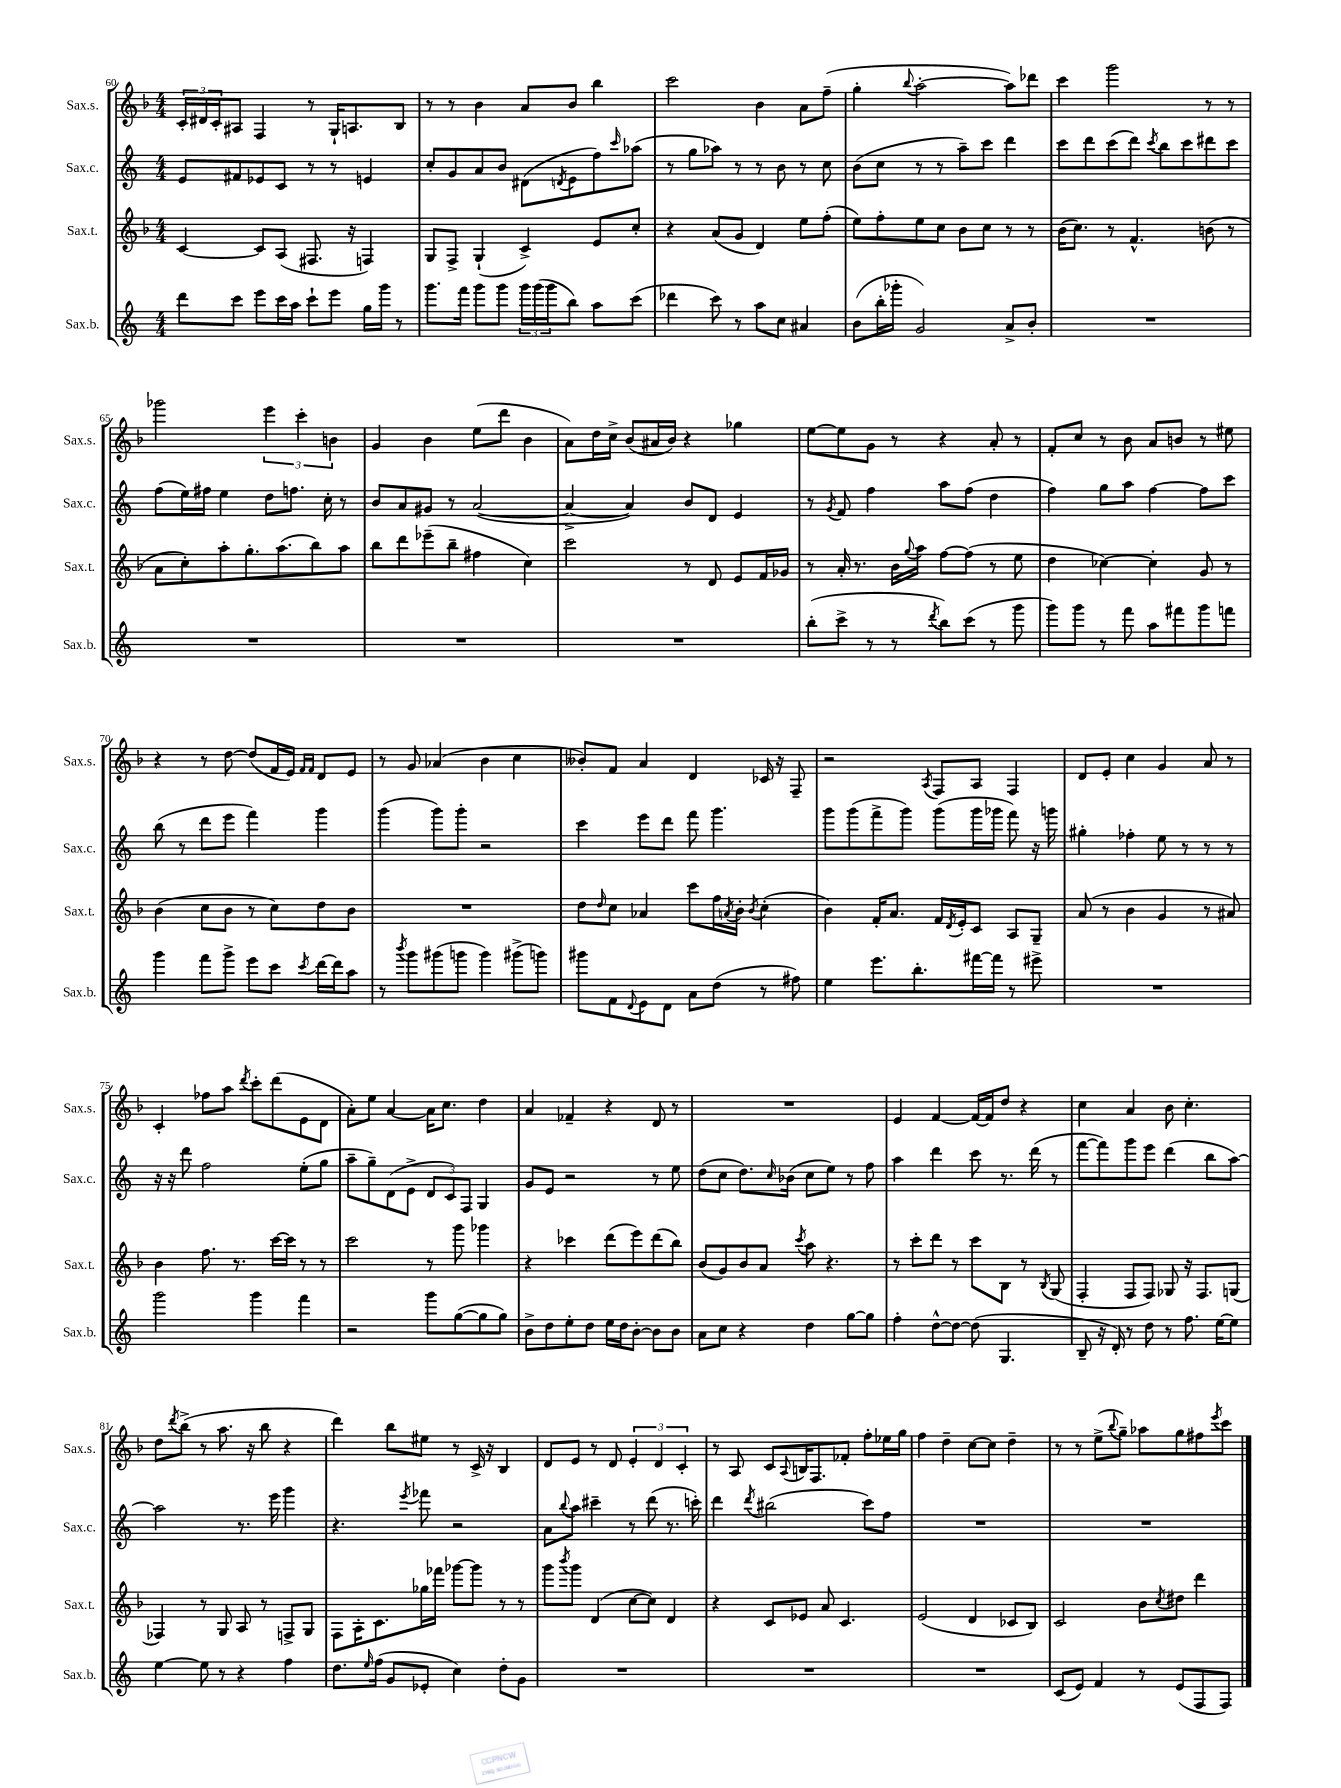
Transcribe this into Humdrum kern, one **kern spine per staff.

**kern	**kern	**kern	**kern
*part4	*part3	*part2	*part1
*staff4	*staff3	*staff2	*staff1
*I"Sax.b.	*I"Sax.t.	*I"Sax.c.	*I"Sax.s.
*I'Sax.b.	*I'Sax.t.	*I'Sax.c.	*I'Sax.s.
*clefG2	*clefG2	*clefG2	*clefG2
*k[]	*k[b-]	*k[]	*k[b-]
*M4/4	*M4/4	*M4/4	*M4/4
=60	=60	=60	=60
8ddd\L	[4c/	8e/L	24c'/LL
.	.	.	24d#X/
.	.	.	24c'/J
8ccc\J	.	8f#X/	8A#X/J
8eee\L	8c/L]	8e-X/	4F/
16ccc\L	(8A/J	8c/J	.
16aa\JJ	.	.	.
8ccc`\L	8.F#X/	8r	8r
8eee\J	.	8r	16G`/KL
.	16r	.	8.An/
16gg\LL	4Fn/)	4en/	.
16ggg\JJ	.	.	.
8r	.	.	8B-/J
=61	=61	=61	=61
8.ggg\L	8G/L	8cc'/L	8r
.	8F^/J	8g/	8r
16fff\Jk	.	.	.
8ggg\L	(4G`/	8a/	4b-\
8ggg\J	.	8b/J	.
24ggg\LL	4c^/)	(8d#X\L	8a/L
(24ggg\	.	.	.
24ggg\J	.	.	.
.	.	8qdn/	.
8bb\J)	.	8e\	8b-/J
8aa\L	8e/L	8ff\)	4bb-\
.	.	16qqccc/	.
(8ccc\J	8cc'/J	(8aa-X\J	.
=62	=62	=62	=62
4ddd-X\	4r	8r	2ccc\
.	.	8gg\L	.
8ccc\)	(8a/L	8aa-X\J)	.
8r	8g/J	8r	.
8aa\L	4d/)	8r	4b-\
8cc\J	.	8b\	.
4a#X/	8ee\L	8r	8a\L
.	(8ff'\J	8cc\	(8ff~\J
=63	=63	=63	=63
(8b\L	8ee\L)	(8b\L	4gg'\
16bb'\L	8ff'\	8cc\J	.
16ggg-X'\JJ	.	.	.
.	.	.	8qqbb-/
2g/)	8ee\	8r	[2aa'\
.	8cc\J	8r	.
.	8b-\L	8aa~\L)	.
.	8cc\J	8ccc\J	.
8a^/L	8r	4ddd\	8aa\L])
8b'/J	8r	.	8ddd-X\J
=64	=64	=64	=64
1r	(16b-\KL	8ccc\L	4ccc\
.	8.cc\J)	.	.
.	.	8ddd\	.
.	8r	(8ccc\	2ggg\
.	4.f^^/	8ddd\J)	.
.	.	8qccc/	.
.	.	8bb\L	.
.	.	8ccc\	.
.	(8bn\	8ddd#X\	8r
.	8r	8ccc\J	8r
!!LO:LB:g=z
=65	=65	=65	=65
1r	8a\L	(8ff\L	2ggg-X\
.	8cc'\)	16ee\L)	.
.	.	16ff#X\JJ	.
.	8aa'\	4ee\	.
.	8.gg'\	.	.
.	.	8dd\L	6eee\
.	(8.aa\	.	.
.	.	8.ffn\J	.
.	.	.	6ccc'\
.	8bb-\)	.	.
.	.	16cc'\	.
.	.	.	6bn\
.	8aa\J	8r	.
=66	=66	=66	=66
1r	8bb-\L	8b/L	4g/
.	8ddd\	8a/	.
.	(8eee-X~\	8g#X/J	4b-\
.	8bb-~\J	8r	.
.	4ff#X\	([2a/	(8ee\L
.	.	.	8ddd\J
.	4cc\)	.	4b-\
=67	=67	=67	=67
1r	2ccc\	4a^/_	8a\L)
.	.	.	16dd\L
.	.	.	16cc^\JJ
.	.	4a/])	(8b-/L
.	.	.	16a#X/L
.	.	.	16b-/JJ)
.	8r	8b/L	4r
.	8d/	8d/J	.
.	8e/L	4e/	4gg-X\
.	16f/L	.	.
.	16g-X/JJ	.	.
=68	=68	=68	=68
(8bb'\L	8r	8r	[8ee\L
.	.	8qg/	.
8ccc^\J	16a'/	8f/	8ee\]
.	8.r	.	.
8r	.	4ff\	8g\J
8r	16b-\LL	.	8r
.	8qqgg/	.	.
.	16aa\JJ	.	.
8qddd/	.	.	.
8bb\L)	[8ff\L	8aa\L	4r
(8ccc\J	(8ff\J]	(8ff\J	.
8r	8r	4dd\	8a'/
8ggg\	8ee\	.	8r
=69	=69	=69	=69
8ggg\L)	4dd\	4ff\)	8f'/L
8ggg\J	.	.	8cc/J
8r	[4cc-X\)	8gg\L	8r
8fff\	.	8aa\J	8b-\
8aa\L	4cc-'\]	[4ff\	8a/L
8fff#X\	.	.	8bn/J
8ggg\	8g/	8ff\L]	8r
8fffn\J	8r	8ccc\J	8ee#X\
!!LO:LB:g=z
=70	=70	=70	=70
4ggg\	(4b-\	(8bb\	4r
.	.	8r	.
8fff\L	8cc\L	8ddd\L	8r
8ggg^\J	8b-\J	8eee\J	[8dd\
8eee\L	8r	4fff\)	(8dd/L]
8ccc\J	8cc\L)	.	16f/L
.	.	.	16e/JJ)
.	.	.	16qqf/LL
8qccc/	.	.	16qqf/JJ
[16ddd\LL	8dd\	4ggg\	8d/L
16ddd\J]	.	.	.
8aa\J	8b-\J	.	8e/J
=71	=71	=71	=71
8r	1r	(4ggg\	8r
8qbbb/	.	.	.
8ggg\L	.	.	8g/
(8ggg#X\	.	8ggg\L)	(4a-X/
8gggn\J	.	8ggg'\J	.
4ggg\)	.	2r	4b-\
(8ggg#X^\L	.	.	4cc\
8gggn\J)	.	.	.
=72	=72	=72	=72
8ggg#X\L	8dd\L	4ccc\	8b--X'/L)
.	16qqdd/	.	.
8f\	8cc\J	.	8f/J
8qqd/	.	.	.
8e\	4a-X/	8eee\L	4a/
8d\J	.	8ddd\J	.
8a\L	8ccc\L	8fff\	4d/
(8dd\J	16ff\L	4.ggg\	.
.	8qan/	.	.
.	16b-'\JJ	.	.
.	8qb-/	.	.
8r	(4cc'\	.	16c-X/
.	.	.	16r
8ff#X\)	.	.	8F~/
=73	=73	=73	=73
4ee\	4b-\)	8ggg\L	2r
.	.	(8ggg\	.
8.eee\L	16f'/KL	8fff^\	.
.	8.a/J	.	.
.	.	8ggg\J)	.
8.bb'\	.	.	.
.	.	.	8qA/
.	16f/LL	(8ggg\L	8F/L
.	8qd/	.	.
.	16e'/J	.	.
[16fff#X\L	8c/J	16ggg\L	8A/J
16fff#\JJ]	.	16ggg-X\JJ	.
8r	8A/L	8fff\)	4F/
8eee#X^\	8G~/J	16r	.
.	.	16gggn\	.
=74	=74	=74	=74
1r	(8a/	4gg#X'\	8d/L
.	8r	.	8e'/J
.	4b-\	4ff-X'\	4cc\
.	4g/	8ee\	4g/
.	.	8r	.
.	8r	8r	8a/
.	8a#X/)	8r	8r
!!LO:LB:g=z
=75	=75	=75	=75
2ggg\	4b-\	16r	4c'/
.	.	16r	.
.	.	8ddd\	.
.	8.ff\	2ff\	8ff-X\L
.	.	.	8aa\J
.	8.r	.	.
.	.	.	8qddd/
4ggg\	.	.	8ccc'\L
.	[16ccc\LL	.	(8ddd\
.	16ccc\JJ]	.	.
4fff\	8r	(8ee'\L	8e\
.	8r	8gg\J	8d\J
=76	=76	=76	=76
2r	2ccc\	8aa~\L	8a'\L)
.	.	8gg~\)	8ee\J
.	.	(8d\	[4a/
.	.	8e^\J	.
8ggg\L	8r	12d/L	16a\KL]
.	.	.	8.cc\J
.	.	12c/)	.
([8gg\	8ggg\	.	.
.	.	12F/J	.
8gg\]	4ggg-X\	4G/	4dd\
8gg\J)	.	.	.
=77	=77	=77	=77
8b^\L	4r	8g/L	4a/
8dd\	.	8e/J	.
8ee'\	4ccc-X\	2r	4f-X~/
8dd\J	.	.	.
16ee\LL	(8ddd\L	.	4r
16dd\J	.	.	.
[8b'\J	8eee\)	.	.
8b\L]	(8ddd\	8r	8d/
8b\J	8bb-\J)	8ee\	8r
=78	=78	=78	=78
8a\L	(8b-/L	(8dd\L	1r
8cc\J	8g/)	8cc\J	.
4r	8b-/	8.dd\L)	.
.	8a/J	.	.
.	.	16qqcc/	.
.	.	(16b-X\Jk	.
.	8qccc/	.	.
4dd\	8aa\	8cc\L	.
.	4.r	8ee\J)	.
[8gg\L	.	8r	.
8gg\J]	.	8ff\	.
=79	=79	=79	=79
4ff'\	8r	4aa\	4e/
.	8ccc'\L	.	.
[8dd^^\L	8ddd\J	4ddd\	[4f/
8dd\J_	8r	.	.
(8dd\]	8ccc\L	8ccc\	16f/LL_
.	.	.	16f/J]
4.G/	8B-\J	8.r	8dd/J
.	8r	.	4r
.	.	(16ddd\	.
.	8qB-/	.	.
.	(8G/	8r	.
=80	=80	=80	=80
8B~/	4F'/	[8fff\L	4cc\
16r	.	8fff\])	.
16d'/)	.	.	.
8r	8F/L	8ggg\	4a/
8dd\	8F/J)	8eee\J	.
8r	8G-X/	(4ddd\	8b-\
8.ff\	16r	.	4.cc'\
.	8.F/L	.	.
.	.	8bb\L	.
[16ee\KL	.	.	.
8ee\J]	(8Gn/J	[8aa\J)	.
!!LO:LB:g=z
=81	=81	=81	=81
[4ee\	4F-X/)	2aa\]	8dd\L
.	.	.	8qddd/
.	.	.	(8bb-^\J
8ee\]	8r	.	8r
8r	8G/	.	8.aa\
4r	8A/	8.r	.
.	.	.	16r
.	8r	.	8bb-\
.	.	16eee\	.
4ff\	8Fn^/L	4ggg\	4r
.	8G/J	.	.
=82	=82	=82	=82
8.dd\L	8F\L	4.r	4ddd\)
.	16A'\K	.	.
16qqee/	.	.	.
(16ff\Jk	8.c\	.	.
8g/L	.	.	8bb-\L
.	.	8qeee/	.
8e-X'/J	16gg-X\L	8fff-X\	8ee#X\J
.	16fff-X\JJ	.	.
4cc\)	[8ggg-X\L	2r	8r
.	8ggg-\J]	.	16c^/
.	.	.	16r
8dd'\L	8r	.	4B-/
8g\J	8r	.	.
=83	=83	=83	=83
1r	8ggg\L	8a\L	8d/L
.	8qbbb-/	8qqbb/	.
.	8ggg\J	8aa\J	8e/J
.	(4d/	4ccc#X~\	8r
.	.	.	8d/
.	[8cc\L	8r	6e'/
.	8cc\J])	(8ddd\	.
.	.	.	6d/
.	4d/	8.r	.
.	.	.	6c'/
.	.	16cccn'\)	.
=84	=84	=84	=84
1r	4r	4ddd\	8r
.	.	.	8A/
.	.	8qddd/	.
.	8c/L	(2bb#X\	8c/L
.	.	.	8qqA/
.	8e-X/J	.	16Bn/K
.	.	.	8.F/
.	8a/	.	.
.	4.c/	.	8f-X'/J
.	.	8ccc\L)	8ff'\L
.	.	8ff\J	16ee-X\L
.	.	.	16gg\JJ
=85	=85	=85	=85
1r	(2e/	1r	4ff\
.	.	.	4dd~\
.	4d/	.	[8cc\L
.	.	.	8cc\J]
.	8c-X/L	.	4dd~\
.	8B-/J)	.	.
=86	=86	=86	=86
(8c/L	2c/	1r	8r
8e/J)	.	.	8r
4f/	.	.	(8ee^\L
.	.	.	8qqbb-/
.	.	.	8gg~\J)
8r	8b-\L	.	8aa-X\L
.	8qcc/	.	.
(8e/L	8dd#X\J	.	8gg\
8F/	4ddd\	.	8ff#X\
.	.	.	8qeee/
8F/J)	.	.	8ccc\J
==	==	==	==
*-	*-	*-	*-
